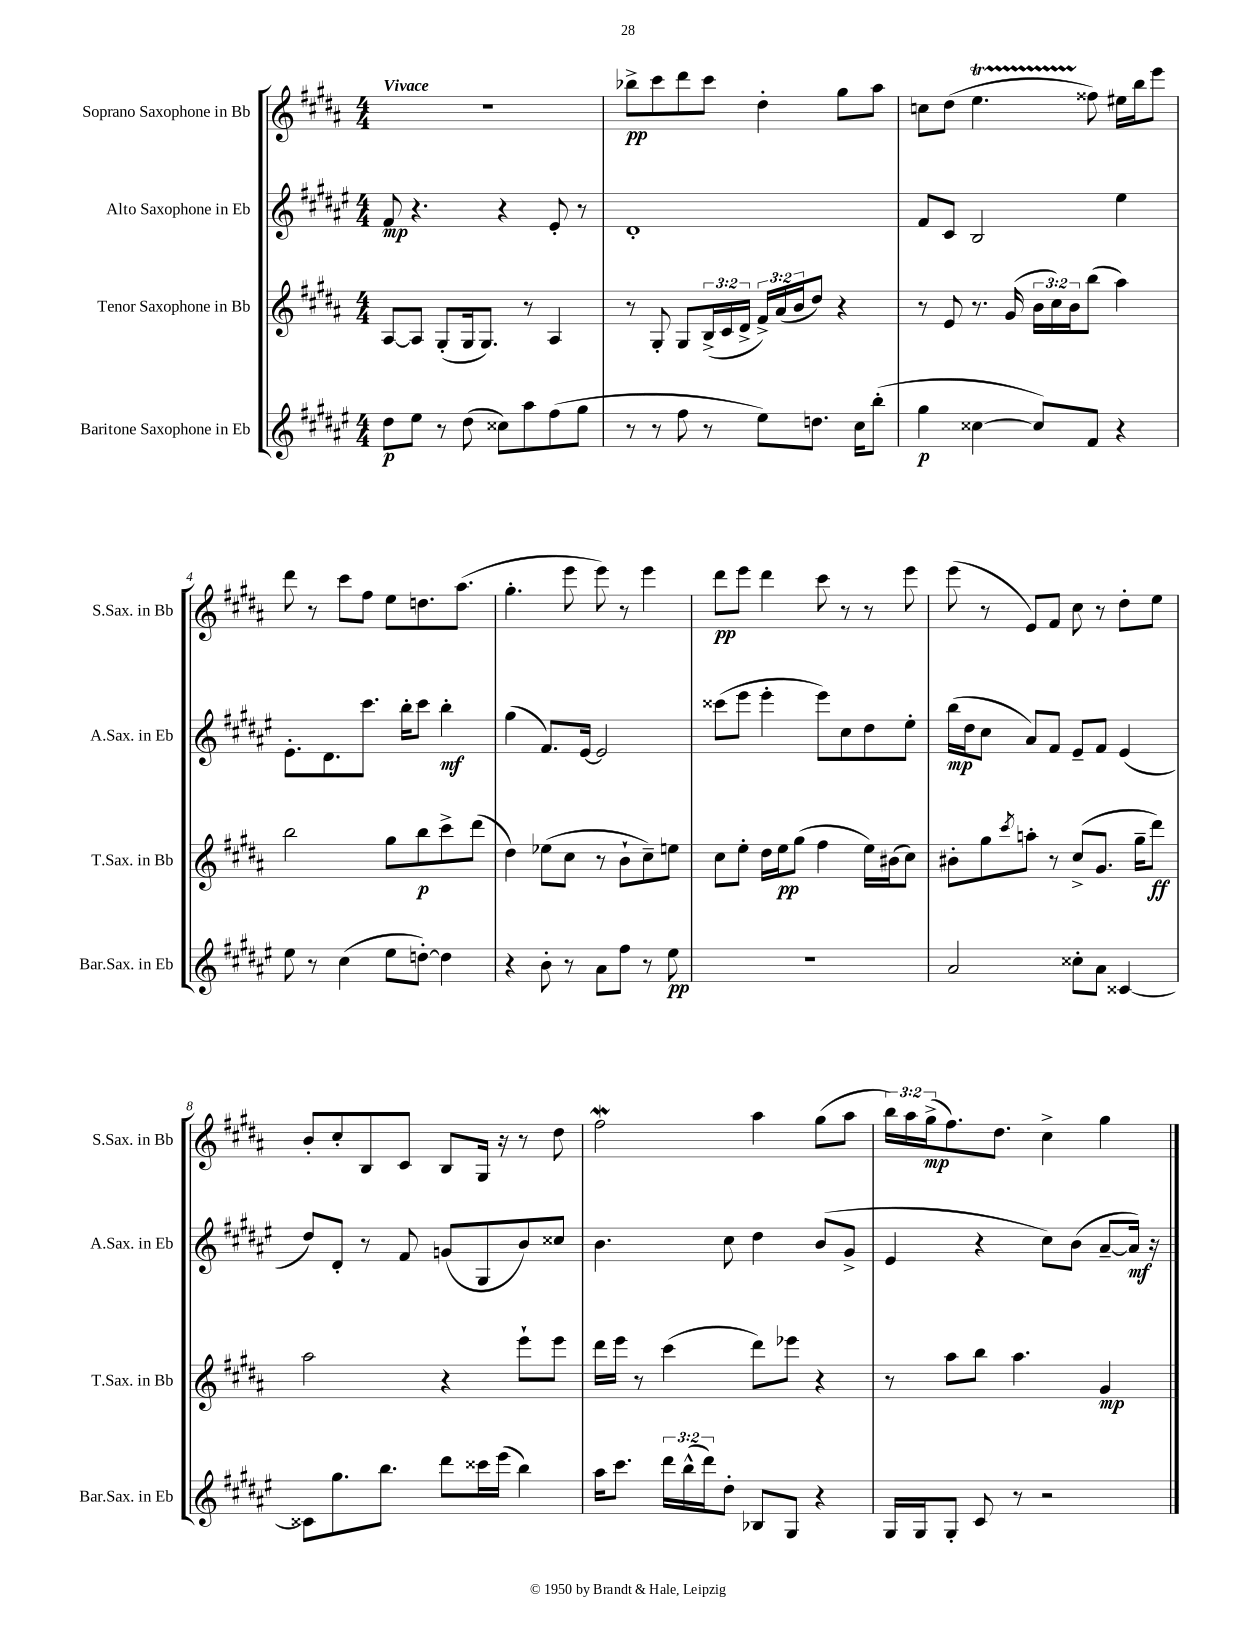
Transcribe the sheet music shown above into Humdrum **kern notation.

**kern	**kern	**kern	**kern
*staff4	*staff3	*staff2	*staff1
*clefG2	*clefG2	*clefG2	*clefG2
*k[f#c#g#d#a#e#]	*k[f#c#g#d#a#]	*k[f#c#g#d#a#e#]	*k[f#c#g#d#a#]
*M4/4	*M4/4	*M4/4	*M4/4
8dd#\L	[8A#/L	8f#/	1r
8ee#\J	8A#/]J	4.r	.
8r	(8G#'/L	.	.
(8dd#\	16G#/k	.	.
.	8.G#/J)	.	.
8cc##\L)	.	4r	.
8aa#\	8r	.	.
(8ff#\	4A#/	8e#'/	.
8gg#\J	.	8r	.
=	=	=	=
8r	8r	1d#'	8bb-^\L
8r	8G#'/	.	8ccc#\
8ff#\	8G#/L	.	8ddd#\
8r	(24B^/L	.	8ccc#\J
.	24c#/	.	.
.	24d#^/JJ	.	.
8ee#\L)	24f#^/LL)	.	4dd#'\
.	(24a#/	.	.
.	24b/J	.	.
8.dd\J	8dd#/J)	.	.
.	4r	.	8gg#\L
16cc#\LK	.	.	.
(8bb'\J	.	.	8aa#\J
=	=	=	=
4gg#\	8r	8f#/L	8cc\L
.	8e/	8c#/J	(8dd#\J
[4cc##\	8.r	2B/	4.ee\
.	(16g#/	.	.
8cc##/]L)	24b\LL	.	.
.	24cc#\)	.	.
.	24b\J	.	.
8f#/J	(8bb\J	.	8ff##\)
4r	4aa#\)	4ee#\	16ee#\LL
.	.	.	16bb\J
.	.	.	8eee\J
=	=	=	=
8ee#\	2bb\	8.e#'\L	8ddd#\
8r	.	.	8r
.	.	8.d#\	.
(4cc#\	.	.	8ccc#\L
.	.	8.ccc#\J	8ff#\J
8ee#\L	8gg#\L	.	8ee\L
.	.	16bb'\LK	.
[8dd'\J)	8bb\	8ccc#\J	8.dd\
4dd\]	8ccc#^\	4bb'\	.
.	.	.	(8.aa#\J
.	(8ddd#\J	.	.
=	=	=	=
4r	4dd#\)	(4gg#\	4.gg#'\
8b'\	(8ee-\L	8.f#/L)	.
8r	8cc#\J	.	8eee\
.	.	[16e#/Jk	.
8a#\L	8r	2e#/]	8eee\)
8ff#\J	8b`\L	.	8r
8r	8cc#~\)	.	4eee\
8ee#\	8ee\J	.	.
=	=	=	=
1r	8cc#\L	(8ccc##\L	8ddd#\L
.	8ee'\J	8eee#\J	8eee\J
.	16dd#\LL	4eee#'\	4ddd#\
.	16ee\J	.	.
.	(8gg#\J	.	.
.	4ff#\	8eee#\L)	8ccc#\
.	.	8cc#\	8r
.	16ee\LL)	8dd#\	8r
.	(16b#\J	.	.
.	8cc#\J)	8ee#'\J	8eee\
=	=	=	=
2a#/	8b#'\L	(16bb\LL	(8eee\
.	.	16dd#\J	.
.	8gg#\	8cc#\J	8r
.	8qccc#/	.	.
.	8aa'\J	8a#/L)	8e/L)
.	8r	8f#/J	8f#/J
8cc##'\L	(8cc#^/L	8e#~/L	8cc#\
8a#\J	8.g#/J	8f#/J	8r
[4c##/	.	(4e#/	8dd#'\L
.	16gg#~\LK	.	.
.	8ddd#\J)	.	8ee\J
=	=	=	=
8c##\]L	2aa#\	8dd#/L)	8b'/L
8.gg#\	.	8d#'/J	8cc#'/
.	.	8r	8B/
8.bb\J	.	.	.
.	.	8f#/	8c#/J
8ddd#\L	4r	(8g/L	8B/L
16ccc##\L	.	8G#/	16G#/Jk
(16eee#\JJ	.	.	16r
4bb\)	8eee`\L	8b/)	8r
.	8eee\J	8cc##/J	8dd#\
=	=	=	=
16aa#\LK	16ddd#\LL	4.b\	2ff#\
8.ccc#\J	16eee\JJ	.	.
.	8r	.	.
24ddd#\LL	(4ccc#\	.	.
(24bb^^\	.	.	.
24ddd#\J)	.	.	.
8dd#'\J	.	8cc#\	.
8B-/L	8ddd#\L)	4dd#\	4aa#\
8G#/J	8eee-\J	.	.
4r	4r	(8b/L	(8gg#\L
.	.	8g#^/J	8aa#\J
=	=	=	=
16G#/LL	8r	4e#/	24bb\LL)
.	.	.	24aa#\
16G#/J	.	.	.
.	.	.	(24gg#^\J
8G#'/J	8aa#\L	.	8.ff#\)
8c#/	8bb\J	4r	.
.	.	.	8.dd#\J
8r	4.aa#\	.	.
2r	.	8cc#\L)	4cc#^\
.	.	(8b\J	.
.	4g#/	[8a#~/L	4gg#\
.	.	16a#/]Jk)	.
.	.	16r	.
==	==	==	==
*-	*-	*-	*-
